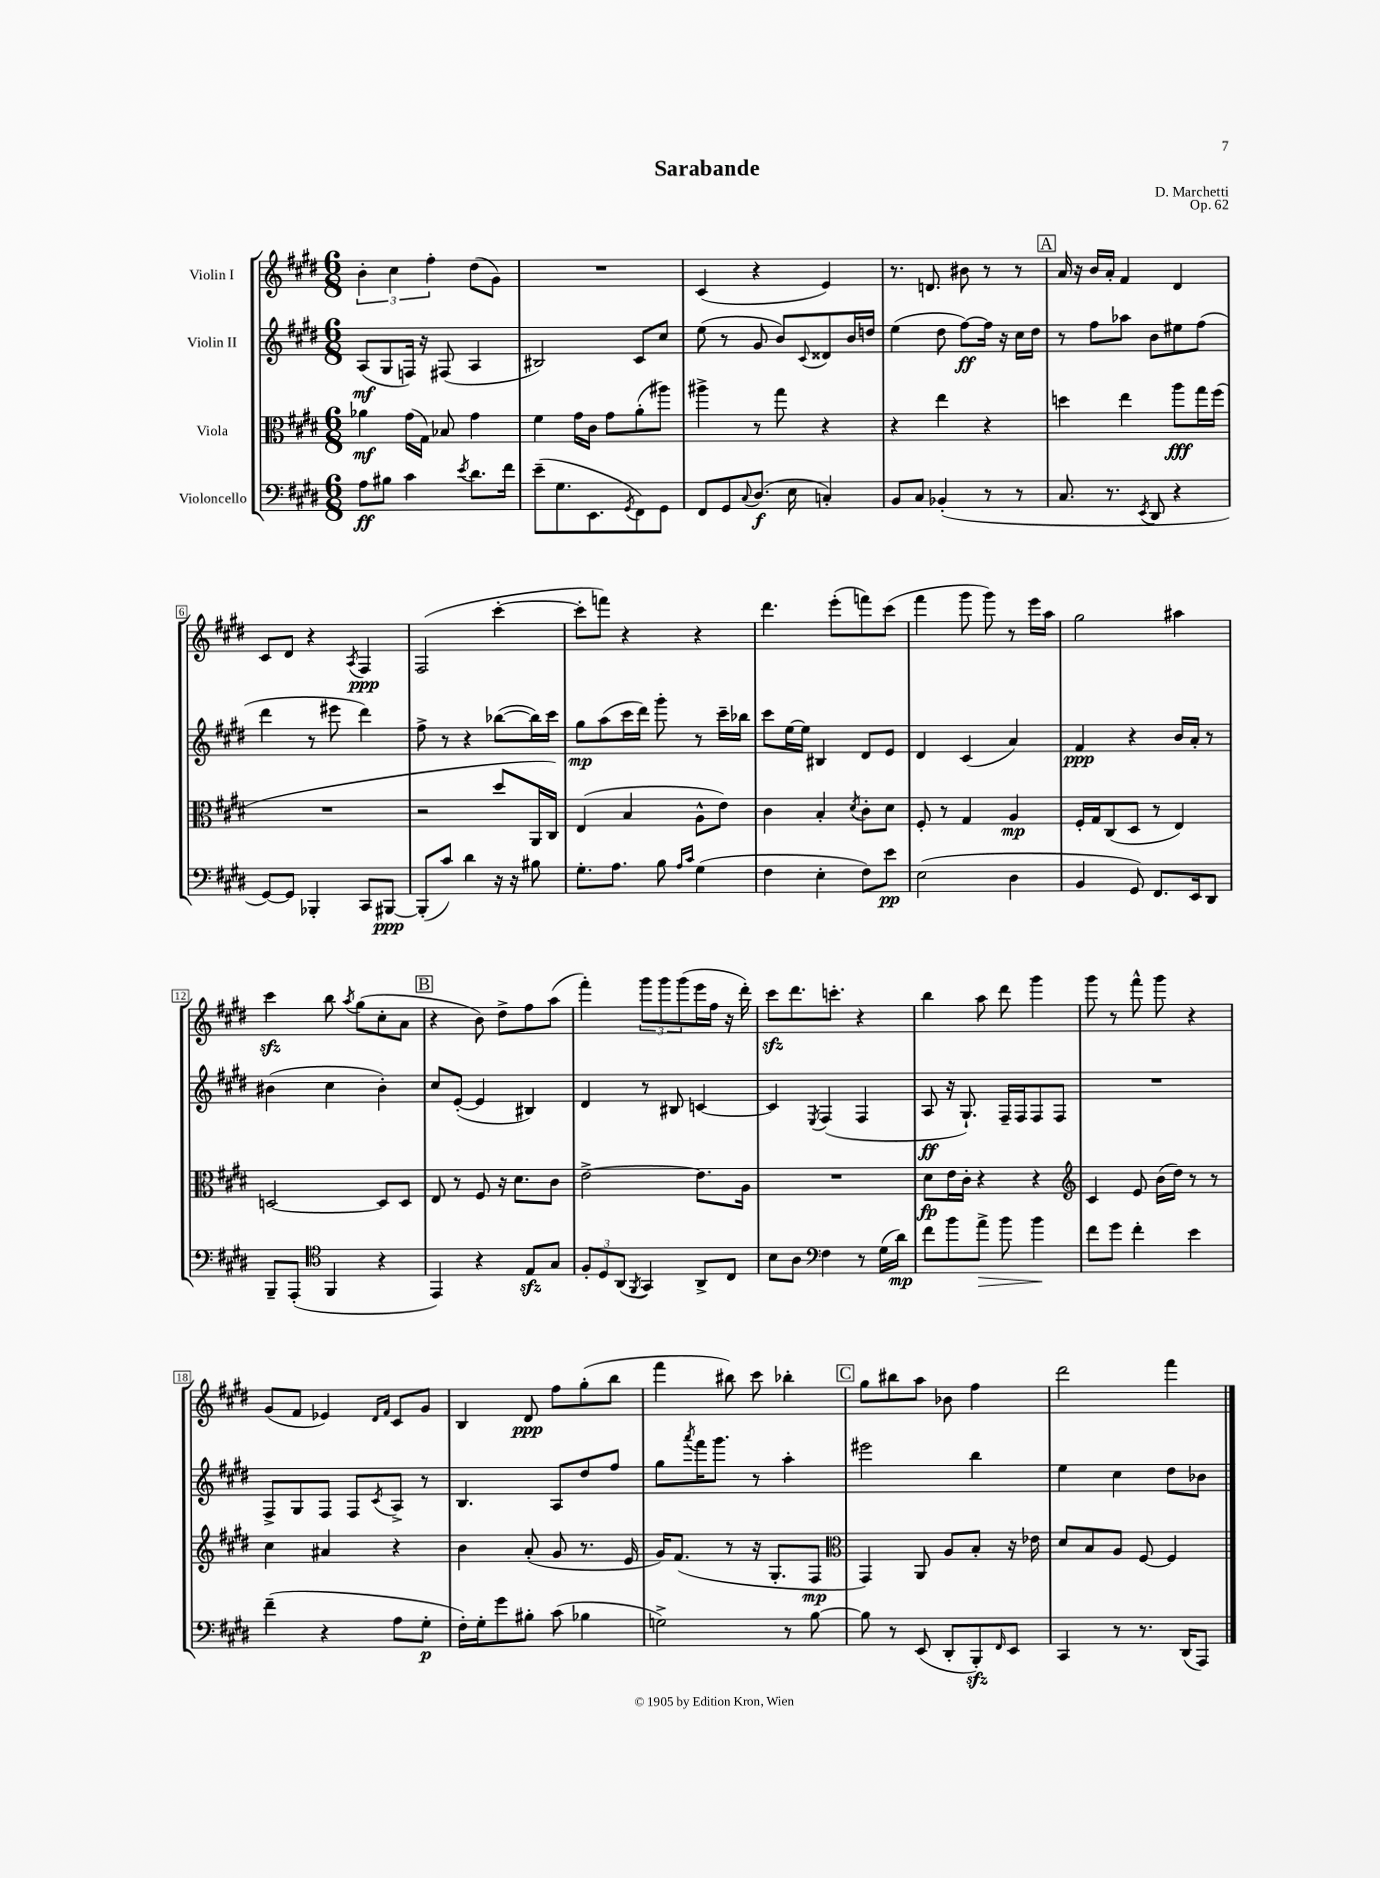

**kern	**kern	**kern	**kern
*staff4	*staff3	*staff2	*staff1
*clefF4	*clefC3	*clefG2	*clefG2
*k[f#c#g#d#]	*k[f#c#g#d#]	*k[f#c#g#d#]	*k[f#c#g#d#]
*M6/8	*M6/8	*M6/8	*M6/8
8A	4a-	(8A	6b'
8B#	.	8G#	.
.	.	.	6cc#
4c#	(16g#	16F)	.
.	16G#)	16r	.
.	.	.	6ff#'
.	8B-	(8F#	.
8qe	.	.	.
8.d#	4g#	4A	(8dd#
.	.	.	8g#)
16f#	.	.	.
=	=	=	=
(8e~	4f#	2B#)	2.r
8.G#	.	.	.
.	16g#	.	.
8.EE	16c#	.	.
.	8g#	.	.
8qGG#	.	.	.
8FF#)	(8a'	8c#	.
8GG#	8aa#)	8cc#	.
=	=	=	=
8FF#	4aa#^	(8ee	(4c#
8GG#	.	8r	.
8qqC#	.	.	.
(8.D#	8r	8g#	4r
.	8gg#	8b)	.
16E	.	.	.
.	.	8qqc#	.
4C')	4r	8d##	4e)
.	.	16b	.
.	.	16dd	.
=	=	=	=
8BB	4r	(4ee	8.r
8C#	.	.	.
.	.	.	8.d
(4BB-'	4ee	8dd#	.
.	.	[8ff#)	8b#
8r	4r	16ff#]	8r
.	.	16r	.
8r	.	16cc#	8r
.	.	16dd#	.
=	=	=	=
8.C#	4dd	8r	16a
.	.	.	16r
.	.	8ff#	16b
8.r	.	.	16a'
.	4ee	8aa-	4f#
8qEE	.	.	.
8DD#	.	8b	.
4r	8aa	8ee#	4d#
.	16gg#	(8ff#	.
.	(16ff#	.	.
=	=	=	=
[8GG#)	2.r	4ddd#	8c#
8GG#]	.	.	8d#
4BBB-'	.	8r	4r
.	.	8eee#	.
.	.	.	8qA
8CC#	.	4ddd#)	4F#
[8BBB#	.	.	.
=	=	=	=
(8BBB#']	2r	8ff#^	(2F#
8c#)	.	8r	.
4d#	.	4r	.
16r	8dd#	([8bb-	[4ccc#'
16r	.	.	.
8B#	16AA	16bb-])	.
.	16C#)	16ccc#	.
=	=	=	=
8.G#'	(4E	8gg#	8ccc#']
.	.	(8aa	8fff)
8.A	.	.	.
.	4B	16ccc#	4r
.	.	16ddd#)	.
8B	.	8ggg#'	.
16qqA	.	.	.
16qqc#	.	.	.
(4G#	8A^^	8r	4r
.	8e)	16ccc#~	.
.	.	16bb-	.
=	=	=	=
4F#	4c#	8ccc#	4.ddd#
.	.	[16ee	.
.	.	16ee]	.
4E'	4B'	4B#	.
.	.	.	(8eee'
.	8qd#	.	.
8F#)	8c#'	8d#	8fff)
8e	8d#	8e	(8ccc#
=	=	=	=
(2E	8F#'	4d#	4fff#
.	8r	.	.
.	4G#	(4c#	8ggg#
.	.	.	8ggg#)
4D#	4A	4a)	8r
.	.	.	16eee
.	.	.	16aa
=	=	=	=
4BB	16F#'	4f#	2gg#
.	16G#	.	.
.	(8C#	.	.
8GG#)	8D#	4r	.
8.FF#	8r	.	.
.	4E)	16b	4aa#
16EE	.	16a'	.
8DD#	.	8r	.
=	=	=	=
8BBB~	[2D	(4b#	4ccc#
(8AAA'	.	.	.
*clefC4	*	*	*
4FF#	.	4cc#	8bb
.	.	.	8qaa
.	.	.	(8gg#
4r	8D]	4b#')	8cc#'
.	8D	.	8a
=	=	=	=
4EE)	8E	8cc#	4r
.	8r	([8e'	.
4r	8F#	4e]	8b)
.	16r	.	8dd#^
.	8.d#	.	.
8E	.	4B#)	8ff#
8G#	8c#	.	(8aa
=	=	=	=
12F#'	[2e^	4d#	4fff#')
12D#	.	.	.
(12AA	.	.	.
8qFF#	.	.	.
4GG#)	.	8r	12ggg#
.	.	.	12ggg#
.	.	8B#	.
.	.	.	(12ggg#
8AA^	8.e]	[4c	16eee
.	.	.	16ff#
8C#	.	.	16r
.	16A	.	16ddd#')
=	=	=	=
8B	2.r	4c]	8ccc#
8A	.	.	8.ddd#
*clefF4	*	*	*
.	.	8qE	.
4F#	.	(4F#	.
.	.	.	8.ccc'
8r	.	4F#	4r
(16G#	.	.	.
16d#)	.	.	.
=	=	=	=
8f#	8d#	8A	4bb
8b	16e	16r	.
.	16c#'	8.G#`)	.
8a^	4r	.	8aa
8b	.	16F#~	8ddd#
.	.	16F#	.
4b	4r	8F#	4ggg#
.	.	8F#	.
=	=	=	=
*	*clefG2	*	*
8f#	4c#	2.r	8ggg#
8g#	.	.	8r
4f#'	8e	.	8fff#^^
.	(16b	.	8ggg#
.	16dd#)	.	.
4e	8r	.	4r
.	8r	.	.
=	=	=	=
(4f#~	4cc#	8F#^	(8g#
.	.	8G#	8f#
4r	4a#	8F#	4e-)
.	.	8F#	.
.	.	.	16qqd#
.	.	8qc#	16qqf#
8A	4r	8A^	8c#
8G#'	.	8r	8g#
=	=	=	=
16F#')	4b	4.B	4B
16G#'	.	.	.
8g#	.	.	.
8B#'	(8a'	.	8d#
(8c#	8g#	8A	8ff#
4B-	8.r	8dd#	(8gg#'
.	.	8ff#	8bb
.	16e	.	.
=	=	=	=
2G^)	16g#)	8gg#	4fff#
.	(8.f#	.	.
.	.	8qaaa	.
.	.	16fff#	.
.	.	8.ggg#	.
.	8r	.	8bb#)
.	16r	8r	8ccc#
.	8.G#'	.	.
8r	.	4aa'	4bb-'
[8B	8F#	.	.
=	=	=	=
*	*clefC3	*	*
8B]	4GG#)	2eee#	8gg#
8r	.	.	8bb#
(8EE	8AA	.	8aa
8DD#'	8A	.	8b-
8BBB')	8B'	4bb	4ff#
16qqFF#	.	.	.
8EE	16r	.	.
.	16e-	.	.
=	=	=	=
4CC#	8d#	4ee	2ddd#
.	8B	.	.
8r	8A	4cc#	.
8.r	[8F#	.	.
.	4F#]	8dd#	4fff#
(16DD#	.	.	.
8AAA)	.	8b-	.
==	==	==	==
*-	*-	*-	*-
